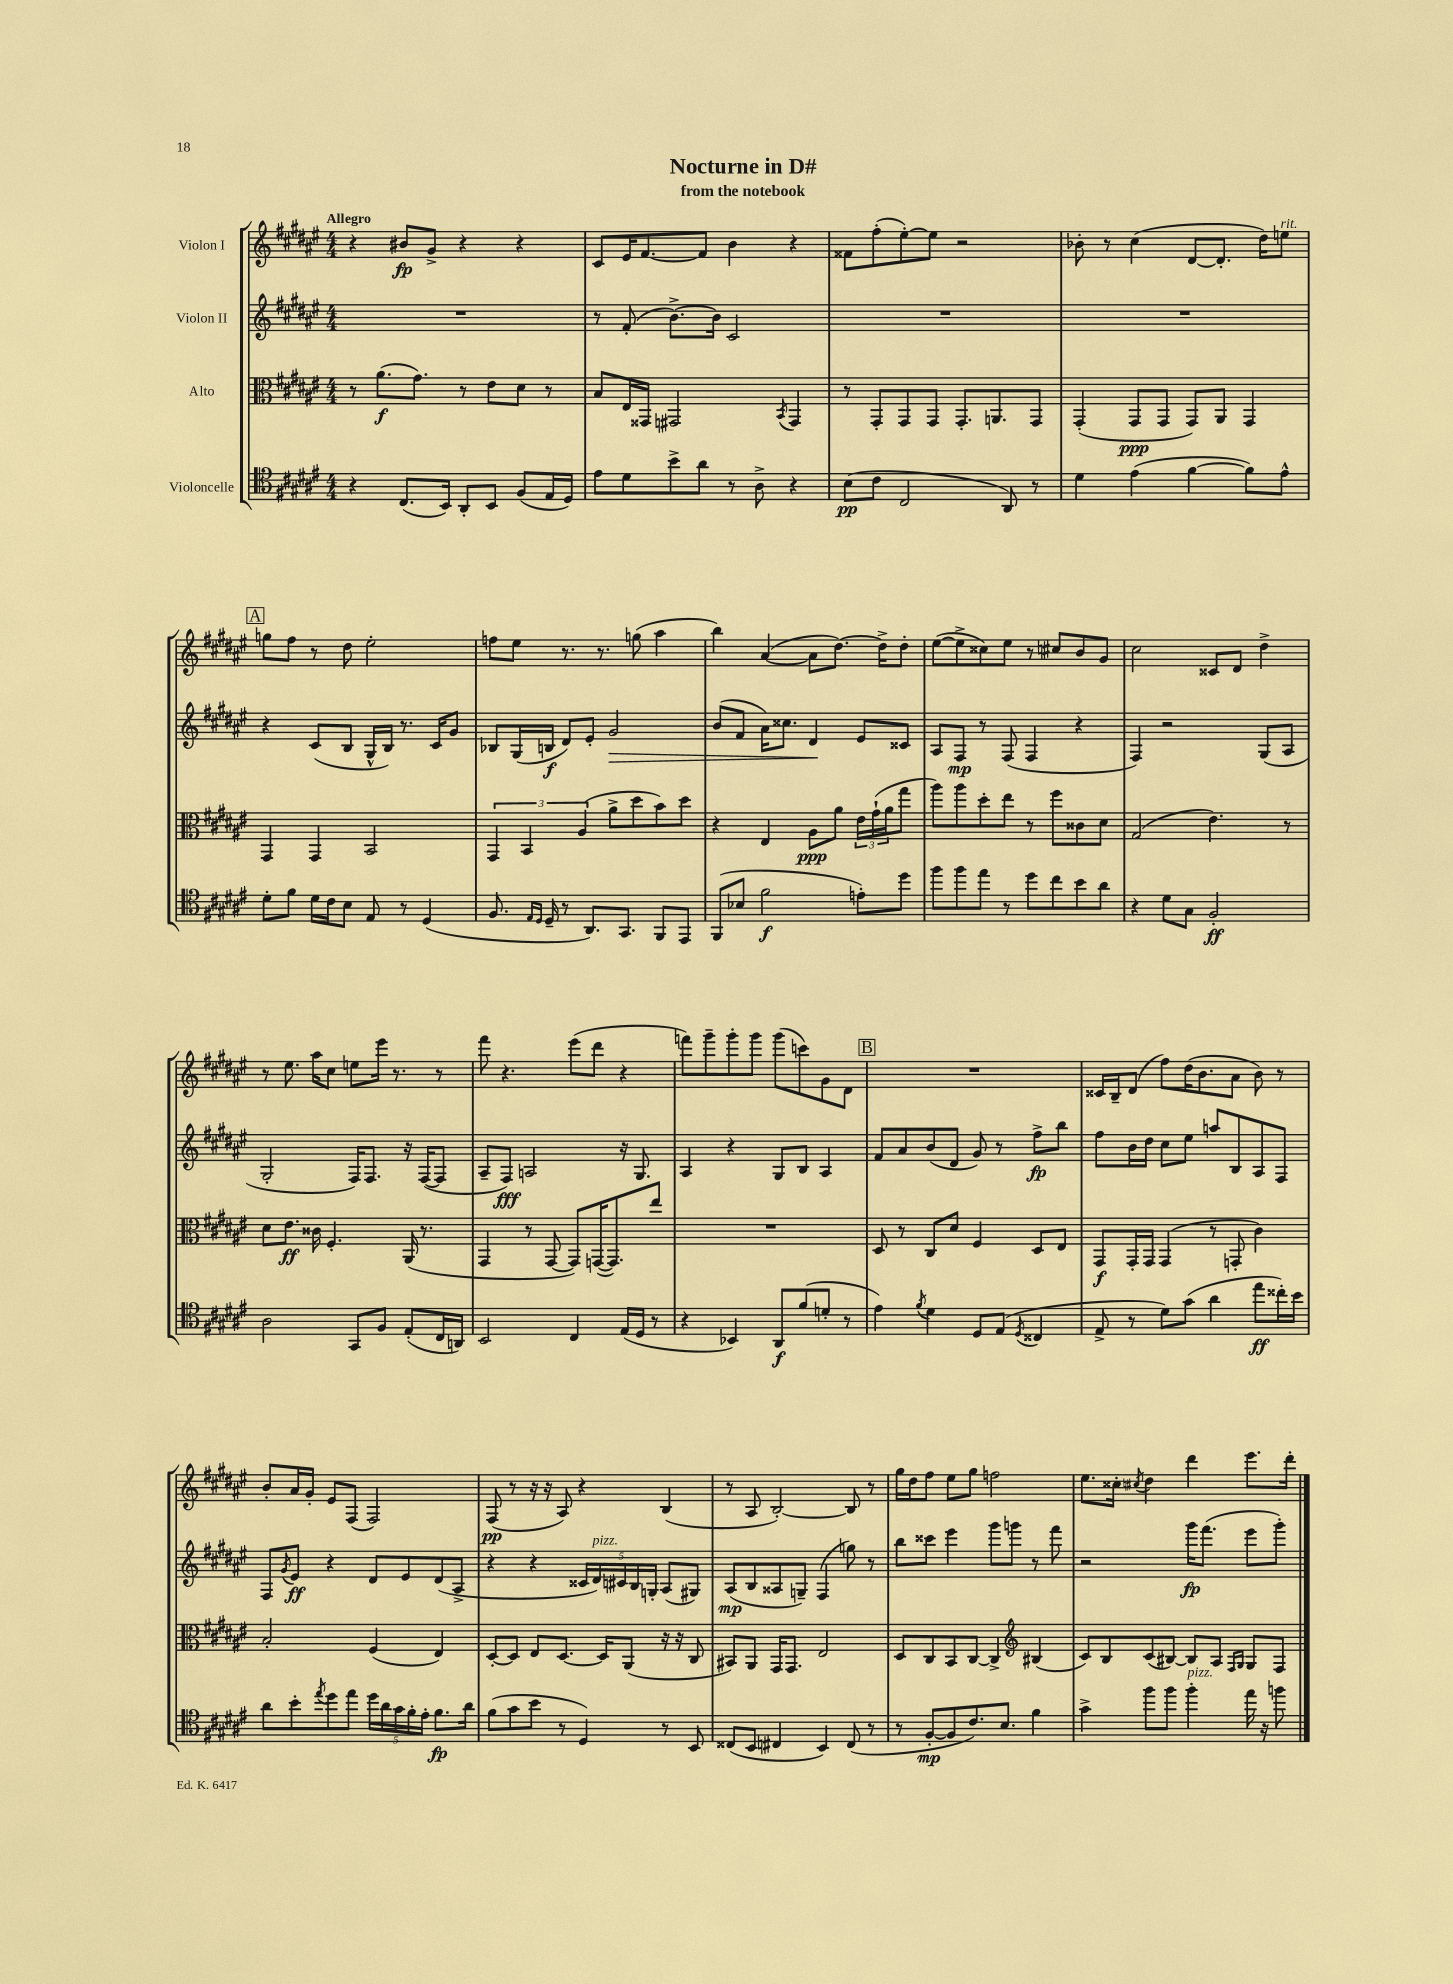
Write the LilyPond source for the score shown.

\header { title = "Nocturne in D#" subtitle = "from the notebook" }
<<
\new StaffGroup <<
\new Staff = "s0" \with { instrumentName = "Violon I" } {
    \clef treble \key fis \major \numericTimeSignature \time 4/4 \tempo "Allegro"
    r4 bis'8\fp gis'8-> r4 r4 |
    cis'8 eis'16 fis'8.~ fis'8 b'4 r4 |
    fisis'8 fis''8-.( eis''8~-.) eis''8 r2 |
    bes'8-. r8 cis''4( dis'8~ dis'8.-. dis''16) e''8^\markup { \italic "rit." } |
    \mark \markup { \box "A" } g''8 fis''8 r8 dis''8 eis''2-. |
    f''8 eis''8 r8. r8. g''8( ais''4 |
    b''4) ais'4~( ais'8 dis''8.~) dis''16-> dis''8-. |
    eis''8~( eis''8-> cisis''8) eis''8 r8 cis''8 b'8 gis'8 |
    cis''2 cisis'8 dis'8 dis''4-> |
    r8 eis''8. ais''16 cis''8 e''8 eis'''16 r8. r8 |
    fis'''8 r4. eis'''8( dis'''8 r4 |
    f'''8) gis'''8-- gis'''8-. gis'''8 gis'''8( c'''8) gis'8 dis'8 |
    \mark \markup { \box "B" } R1 |
    cisis'16 b16-- dis'8( fis''8) dis''16( b'8. ais'8 b'8) r8 |
    b'8-. ais'16 gis'16-. eis'8 fis8( fis2) |
    fis8\pp( r8 r16 r16 ais8) r4 b4( |
    r8 ais8 b2~-.) b8 r8 |
    gis''16 dis''16 fis''8 eis''8 gis''8 f''2 |
    eis''8. cisis''16-. \acciaccatura { cis''8 } dis''4 dis'''4 eis'''8. dis'''16-. \bar "|." |
}
\new Staff = "s1" \with { instrumentName = "Violon II" } {
    \clef treble \key fis \major \numericTimeSignature \time 4/4
    R1 |
    r8 fis'8-.( b'8.~->) b'16 cis'2 |
    R1 |
    R1 |
    \mark \markup { \box "A" } r4 cis'8( b8 gis16-^ b16) r8. cis'16 gis'8 |
    bes8 gis16( b16\f dis'8) eis'8-. gis'2\> |
    b'8( fis'8 ais'16) cisis''8. dis'4\! eis'8 cisis'8 |
    ais8 fis8\mp r8 fis8( fis4 r4 |
    fis4) r2 gis8( ais8 |
    gis2-. fis16) fis8. r16 fis16~( fis8 |
    ais8-- fis8\fff) a2 r16 gis8. |
    ais4 r4 gis8 b8 ais4 |
    \mark \markup { \box "B" } fis'8 ais'8 b'8( dis'8 gis'8) r8 fis''8->\fp b''8 |
    fis''8 b'16 dis''16 cis''8 eis''8 a''8 b8 ais8 fis8 |
    fis8 \acciaccatura { gis'8 } eis'8\ff r4 dis'8 eis'8 dis'8( ais8-> |
    r4 r4 \tuplet 5/4 { cisis'16 dis'16^\markup { \italic "pizz." }) cis'16 b16 g16-. } ais8( gis8) |
    ais8\mp( b8 aisis8 g8--) fis4( g''8) r8 |
    b''8 cisis'''8 eis'''4 gis'''8 g'''8 r8 fis'''8 |
    r2 gis'''16\fp fis'''8.( eis'''8 gis'''8-.) \bar "|." |
}
\new Staff = "s2" \with { instrumentName = "Alto" } {
    \clef alto \key fis \major \numericTimeSignature \time 4/4
    r8 ais'8.\f( gis'8.) r8 eis'8 dis'8 r8 |
    b8 eis16 gisis,16 gis,2 \acciaccatura { b,8 } gis,4 |
    r8 gis,8-. gis,8 gis,8 gis,8.-. a,8. gis,8 |
    gis,4-.( gis,8\ppp gis,8 gis,8) ais,8 gis,4 |
    \mark \markup { \box "A" } gis,4 gis,4 b,2 |
    \tuplet 3/2 { gis,4 b,4 ais4( } ais'8-> dis''8 b'8) dis''8 |
    r4 eis4 ais8\ppp ais'8 \tuplet 3/2 { eis'16 gis'16-!( ais'16 } gis''8 |
    ais''8) ais''8 dis''8-. eis''8 r8 fis''8 cisis'8 dis'8 |
    gis2( eis'4.) r8 |
    dis'8 eis'8.\ff cisis'16 fis4.-. ais,16( r8. |
    gis,4 r8 gis,8~ gis,8) g,16~( g,8.) eis''8 |
    R1 |
    \mark \markup { \box "B" } dis8 r8 cis8 dis'8 fis4 dis8 eis8 |
    gis,8\f gis,16-. gis,16 gis,4( r8 g,8-. cis'4) |
    b2-. fis4( eis4) |
    dis8~-. dis8 eis8 dis8.~ dis16 ais,8( r16 r16 cis8 |
    bis,8) ais,8 gis,16 gis,8. eis2 |
    dis8 cis8 b,8 cis8~ cis4-> \clef treble bis4( |
    cis'8) b8 cis'8( bis8~) bis8 ais8 \grace { fis16 gis16 } gis8 fis8 \bar "|." |
}
\new Staff = "s3" \with { instrumentName = "Violoncelle" } {
    \clef tenor \key fis \major \numericTimeSignature \time 4/4
    r4 cis8.( b,16) ais,8-. b,8 fis8( eis16 dis16) |
    eis'8 dis'8 b'8-> ais'8 r8 ais8-> r4 |
    b8\pp( cis'8 cis2 ais,8) r8 |
    dis'4 eis'4( fis'4~ fis'8) eis'8-^ |
    \mark \markup { \box "A" } dis'8-. fis'8 dis'16 cis'16 b8 eis8 r8 dis4( |
    fis8. \grace { eis16 dis16 } dis16-- r8 ais,8.) gis,8. fis,8 eis,8 |
    fis,8( bes8 fis'2\f e'8-.) dis''8 |
    fis''8 fis''8 eis''8 r8 dis''8 cis''8 b'8 ais'8 |
    r4 dis'8 gis8 fis2-.\ff |
    ais2 gis,8 fis8 eis8-.( cis16 a,16) |
    b,2 cis4 eis16( dis16 r8 |
    r4 bes,4) ais,8\f fis'8( d'8-. r8 |
    \mark \markup { \box "B" } eis'4) \acciaccatura { fis'8 } dis'4 dis8 eis8( \acciaccatura { dis8 } cisis4 |
    eis8-> r8 dis'8) gis'8( ais'4 eis''8\ff cisis''16-.) b'16 |
    ais'8 b'8-. \acciaccatura { eis''8 } dis''8 eis''8 \tuplet 5/4 { dis''16 ais'16 gis'16 fis'16-. eis'16-. } fis'8.\fp ais'16 |
    fis'8( gis'8 b'8 r8 dis4) r8 b,8 |
    cisis8( b,8 cis4 b,4) cis8( r8 |
    r8 fis8~-.\mp fis8 cis'8.) b8. fis'4 |
    gis'4-> fis''8 fis''8 fis''4-.^\markup { \italic "pizz." } eis''16 r16 f''8 \bar "|." |
}
>>
>>
\layout { \context { \Score \remove "Bar_number_engraver" } }
